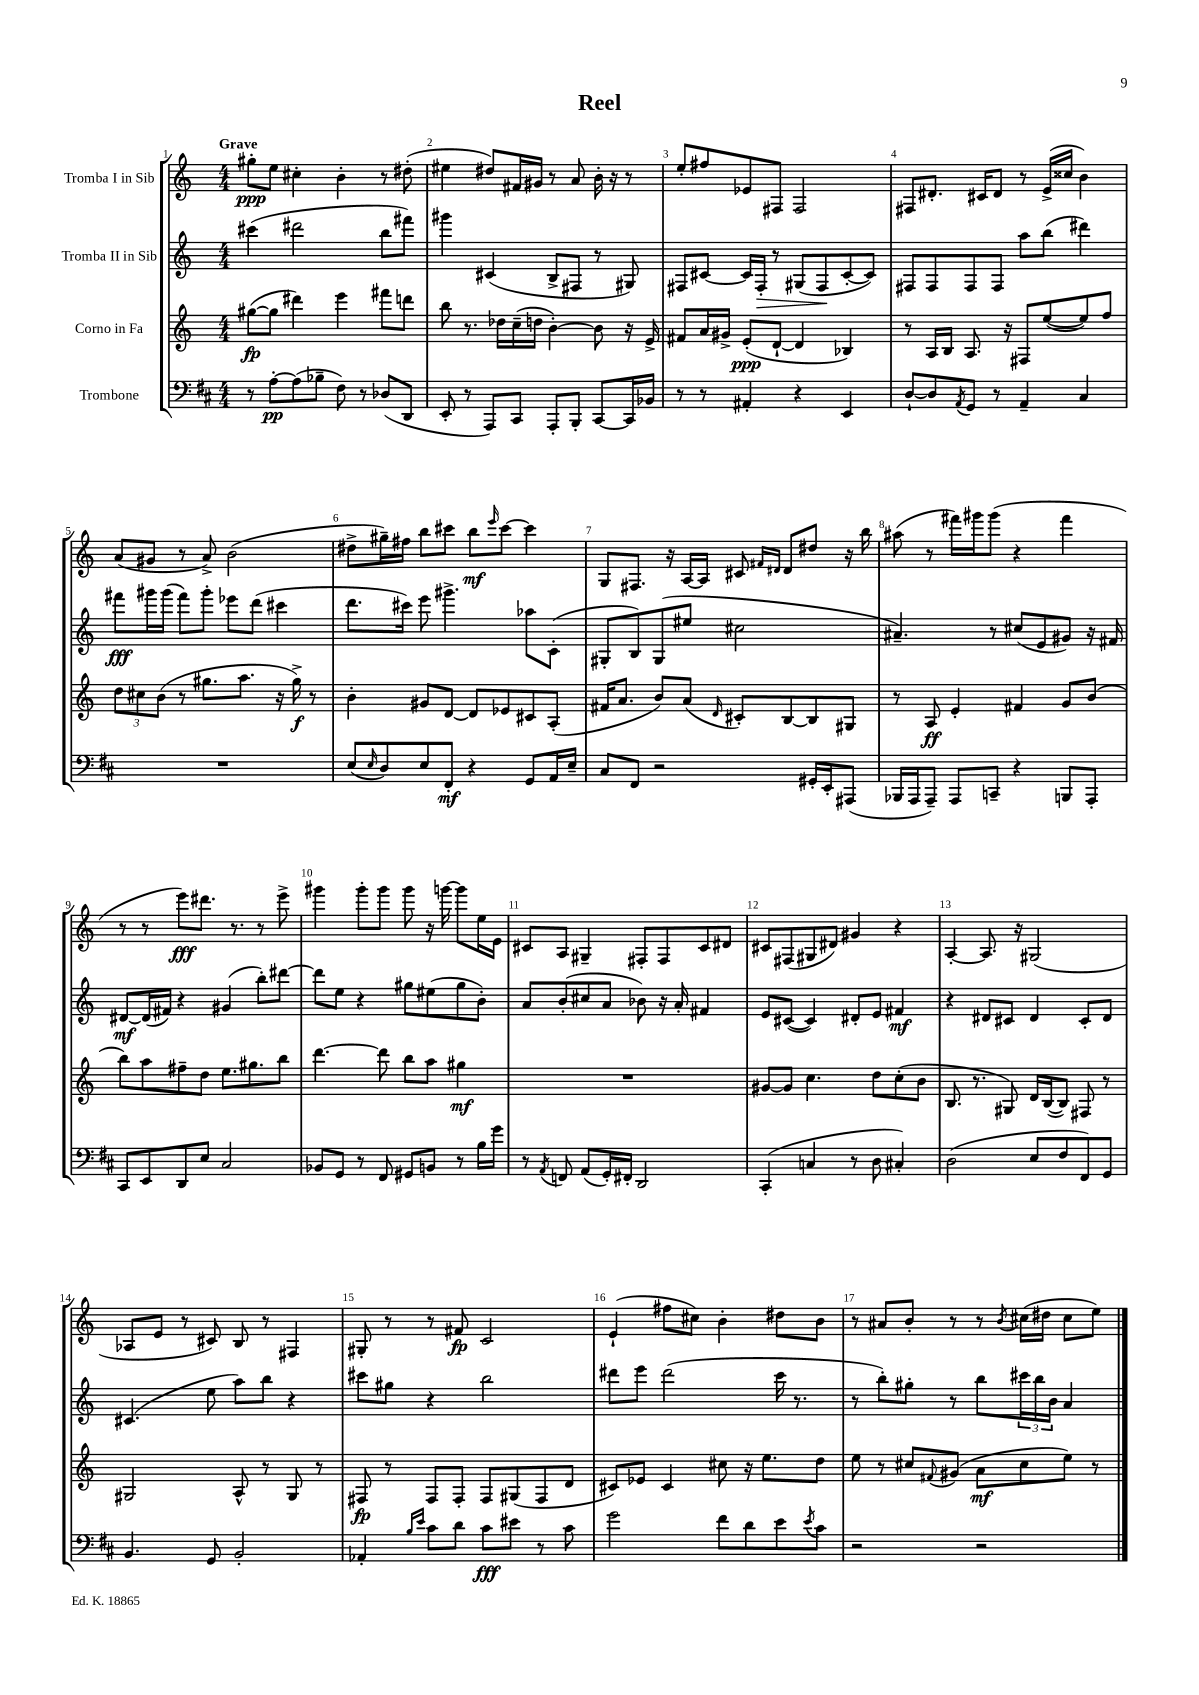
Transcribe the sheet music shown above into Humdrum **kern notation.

**kern	**dynam	**kern	**dynam	**kern	**dynam	**kern	**dynam
*part4	*part4	*part3	*part3	*part2	*part2	*part1	*part1
*staff4	*staff4	*staff3	*staff3	*staff2	*staff2	*staff1	*staff1
*I"Trombone	*	*I"Corno in Fa	*	*I"Tromba II in Sib	*	*I"Tromba I in Sib	*
*clefF4	*	*clefG2	*	*clefG2	*	*clefG2	*
*k[f#c#]	*	*k[]	*	*k[]	*	*k[]	*
*M4/4	*	*M4/4	*	*M4/4	*	*M4/4	*
=1	=1	=1	=1	=1	=1	=1	=1
!	!	!	!	!	!	!LO:TX:a:B:t=Grave	!
8r	.	([8gg#X\L	fp	(4ccc#X\	.	8gg#X'\L	ppp
[8A'\L	pp	8gg#\J]	.	.	.	8ee\J	.
(8A\]	.	4ddd#X\)	.	2ddd#X\	.	4cc#X'\	.
8B-X~\J	.	.	.	.	.	.	.
8F#\)	.	4eee\	.	.	.	4b'\	.
8r	.	.	.	.	.	.	.
(8D-X/L	.	8fff#X\L	.	8bb\L	.	8r	.
8DD/J	.	8dddn\J	.	8fff#X\J)	.	(8dd#X'\	.
=2	=2	=2	=2	=2	=2	=2	=2
8EE'/	.	8bb\	.	4ggg#X\	.	4ee#X\	.
8r	.	8.r	.	.	.	.	.
8AAA/L)	.	.	.	(4c#X/	.	8dd#X/L)	.
.	.	16dd-X\LL	.	.	.	.	.
8CC#/J	.	(16cc~\	.	.	.	16f#X/L	.
.	.	16ddn\JJ	.	.	.	16g#X/JJ	.
8AAA'/L	.	[4b'\)	.	8B^/L	.	8r	.
8BBB'/J	.	.	.	8F#X/J	.	8a/	.
[8CC#/L	.	8b\]	.	8r	.	16b'\	.
.	.	.	.	.	.	16r	.
16CC#/L]	.	16r	.	8G#X/)	.	8r	.
16BB-X/JJ	.	16e^/	.	.	.	.	.
=3	=3	=3	=3	=3	=3	=3	=3
8r	.	8f#X/L	.	8F#X/L	.	8ee'/L	.
8r	.	16a/L	.	[8c#X/J	.	8ff#X/	.
.	.	16g#X^/JJ	.	.	.	.	.
4AA#X'/	.	(8e'/L	ppp	16c#/LL]	.	8e-X/	.
!	!	!	!	!	!LO:HP:b	!	!
.	.	.	.	16F#'/JJ	>	.	.
.	.	[8d`/J	.	8r	.	8F#X/J	.
4r	.	4d/]	.	(8G#X/L	.	2F#/	.
.	.	.	.	8F#/	.	.	.
4EE/	.	4B-X/)	.	[8c#'/	]	.	.
.	.	.	.	8c#/J])	.	.	.
=4	=4	=4	=4	=4	=4	=4	=4
[8D`/L	.	8r	.	8F#X/L	.	8F#X/L	.
8D/]	.	16A/LL	.	8F#/	.	8.d#X'/J	.
.	.	16B/JJ	.	.	.	.	.
8qAA/	.	.	.	.	.	.	.
8GG/J	.	8.A/	.	8F#/	.	.	.
.	.	.	.	.	.	16c#X/KL	.
8r	.	.	.	8F#/J	.	8d#/J	.
.	.	16r	.	.	.	.	.
4AA~/	.	8F#X/L	.	8aa\L	.	8r	.
.	.	([8ee/	.	(8bb\J	.	(16e^/LL	.
.	.	.	.	.	.	16cc##X/JJ	.
4C#/	.	8ee/])	.	4ddd#X\)	.	4b\)	.
.	.	8ff/J	.	.	.	.	.
!!LO:LB:g=z
=5	=5	=5	=5	=5	=5	=5	=5
1r	.	12dd\L	.	8fff#X\L	fff	(8a/L	.
.	.	12cc#X\	.	.	.	.	.
.	.	.	.	16ggg#X\L	.	8g#X/J	.
.	.	(12b\J	.	.	.	.	.
.	.	.	.	(16ggg#\JJ	.	.	.
.	.	8r	.	8fff#\L)	.	8r	.
.	.	8.gg#X\L	.	8ggg#'\J	.	8a^/)	.
.	.	.	.	8eee-X\L	.	(2b\	.
.	.	8.aa\J	.	.	.	.	.
.	.	.	.	(8ddd\J	.	.	.
.	.	16r	.	4ccc#X\	.	.	.
.	.	16gg#^\)	f	.	.	.	.
.	.	8r	.	.	.	.	.
=6	=6	=6	=6	=6	=6	=6	=6
(8E/L	.	4b'\	.	8.ddd\L	.	8dd#X^\L	.
16qqE/	.	.	.	.	.	.	.
8D/)	.	.	.	.	.	16gg#X~\L)	.
.	.	.	.	16ccc#X\Jk)	.	16ff#X\JJ	.
8E/	.	8g#X/L	.	8eee\	.	8bb\L	.
8FF#'/J	mf	[8d/J	.	4.ggg#X^\	.	8ccc#X\J	.
4r	.	8d/L]	.	.	.	8bb\L	mf
.	.	.	.	.	.	16qqeee/	.
.	.	8e-X/	.	.	.	[8ccc#\J	.
8GG/L	.	8c#X/	.	8aa-X\L	.	4ccc#\]	.
16AA/L	.	(8A'/J	.	(8c'\J	.	.	.
16E~/JJ	.	.	.	.	.	.	.
=7	=7	=7	=7	=7	=7	=7	=7
8C#/L	.	16f#X/KL	.	8G#X'/L	.	8G/L	.
.	.	8.a/J	.	.	.	.	.
8FF#/J	.	.	.	8B/)	.	8.F#X/J	.
2r	.	8b/L)	.	(8G#/	.	.	.
.	.	.	.	.	.	16r	.
.	.	(8a/J	.	8ee#X/J	.	[16A/LL	.
.	.	.	.	.	.	16A/JJ]	.
.	.	16qqd/	.	.	.	.	.
.	.	8c#X'/L)	.	2cc#X\	.	8c#X/	.
.	.	.	.	.	.	16qqf#X/LL	.
.	.	.	.	.	.	16qqd#X/JJ	.
.	.	[8B/	.	.	.	8d#/L	.
16GG#X'/LL	.	8B/]	.	.	.	8dd#X/J	.
16EE'/J	.	.	.	.	.	.	.
(8AAA#X/J	.	8G#X/J	.	.	.	16r	.
.	.	.	.	.	.	16bb\	.
=8	=8	=8	=8	=8	=8	=8	=8
16BBB-X/LL	.	8r	.	4.a#X~/)	.	(8aa#X\	.
16AAA/J	.	.	.	.	.	.	.
8AAA~/J)	.	8A/	ff	.	.	8r	.
8AAA/L	.	4e'/	.	.	.	16fff#X\LL)	.
.	.	.	.	.	.	16ggg#X\J	.
8CCn~/J	.	.	.	8r	.	(8ggg#\J	.
4r	.	4f#X/	.	(8cc#X/L	.	4r	.
.	.	.	.	8e/	.	.	.
8BBBn/L	.	8g/L	.	8g#X/J)	.	4fff#\	.
8AAA'/J	.	(8b/J	.	16r	.	.	.
.	.	.	.	16f#X/	.	.	.
!!LO:LB:g=z
=9	=9	=9	=9	=9	=9	=9	=9
8CC#/L	.	8bb\L)	.	[8d#X/L	mf	8r	.
8EE/	.	8aa\	.	(16d#/L]	.	8r	.
.	.	.	.	16f#X/JJ)	.	.	.
8DD/	.	8ff#X~\	.	4r	.	8eee\L)	fff
8E/J	.	8dd\J	.	.	.	8.ddd#X\J	.
2C#/	.	8.ee\L	.	(4g#X/	.	.	.
.	.	.	.	.	.	8.r	.
.	.	8.gg#X\	.	.	.	.	.
.	.	.	.	8bb'\L)	.	8r	.
.	.	8bb\J	.	[8ddd#X\J	.	8eee^\	.
=10	=10	=10	=10	=10	=10	=10	=10
8BB-X/L	.	[4.ddd\	.	8ddd#\L]	.	4ggg#X\	.
8GG/J	.	.	.	8ee\J	.	.	.
8r	.	.	.	4r	.	8ggg#'\L	.
8FF#/	.	8ddd\]	.	.	.	8ggg#\J	.
8GG#X/L	.	8bb\L	.	8gg#X\L	.	8ggg#\	.
8BBn/J	.	8aa\J	.	(8ee#X\	.	16r	.
.	.	.	.	.	.	[16gggn\	.
8r	.	4gg#X\	mf	8gg#\	.	8ggg\L]	.
16B\LL	.	.	.	8b'\J)	.	16ee\L	.
16g\JJ	.	.	.	.	.	16e\JJ	.
=11	=11	=11	=11	=11	=11	=11	=11
8r	.	1r	.	8a/L	.	8c#X/L	.
8qAA/	.	.	.	.	.	.	.
8FFn/	.	.	.	(8b'/	.	8A/J	.
(8AA/L	.	.	.	8cc#X/	.	4G#X~/	.
16GG'/L)	.	.	.	8a/J	.	.	.
16FF#X'/JJ	.	.	.	.	.	.	.
2DD/	.	.	.	8b-X\)	.	8F#X'/L	.
.	.	.	.	16r	.	8F#/	.
.	.	.	.	16a'/	.	.	.
.	.	.	.	4f#X/	.	8c#/	.
.	.	.	.	.	.	8d#X/J	.
=12	=12	=12	=12	=12	=12	=12	=12
(4CC#'/	.	[8g#X/L	.	8e/L	.	8c#X/L	.
.	.	8g#/J]	.	([8c#X/J	.	(8F#X/	.
4Cn/	.	4.cc\	.	4c#/])	.	8G#X/	.
.	.	.	.	.	.	8d#X/J)	.
8r	.	.	.	8d#X'/L	.	4g#X/	.
8D\	.	8dd\L	.	8e/J	.	.	.
4C#X'/)	.	(8cc'\	.	4f#X/	mf	4r	.
.	.	8b\J	.	.	.	.	.
=13	=13	=13	=13	=13	=13	=13	=13
(2D\	.	8.B/	.	4r	.	[4A'/	.
.	.	8.r	.	.	.	.	.
.	.	.	.	8d#X/L	.	8.A/]	.
.	.	8G#X/)	.	8c#X/J	.	.	.
.	.	.	.	.	.	16r	.
8E/L	.	16d/LL	.	4d#/	.	(2G#X/	.
.	.	([16B/J	.	.	.	.	.
8F#/	.	8B/J])	.	.	.	.	.
8FF#/)	.	8F#X/	.	8c#'/L	.	.	.
8GG/J	.	8r	.	8d#/J	.	.	.
!!LO:LB:g=z
=14	=14	=14	=14	=14	=14	=14	=14
4.BB/	.	2G#X/	.	(4.c#X/	.	8A-X/L	.
.	.	.	.	.	.	8e/J	.
.	.	.	.	.	.	8r	.
8GG/	.	.	.	8ee\	.	8c#X/)	.
2BB'/	.	8A^^/	.	8aa\L)	.	8B/	.
.	.	8r	.	8bb\J	.	8r	.
.	.	8G#/	.	4r	.	4F#X/	.
.	.	8r	.	.	.	.	.
=15	=15	=15	=15	=15	=15	=15	=15
4AA-X'/	.	8F#X/	fp	8ccc#X\L	.	8G#X'/	.
.	.	8r	.	8gg#X\J	.	8r	.
16qqB/LL	.	.	.	.	.	.	.
16qqe/JJ	.	.	.	.	.	.	.
8c#\L	.	8F#/L	.	4r	.	8r	.
8d\J	.	8F#'/J	.	.	.	8f#X/	fp
8c#\L	fff	8F#/L	.	2bb\	.	2c/	.
8e#X\J	.	(8G#X/	.	.	.	.	.
8r	.	8F#/	.	.	.	.	.
8c#\	.	8d/J	.	.	.	.	.
=16	=16	=16	=16	=16	=16	=16	=16
2g\	.	8c#X/L)	.	8ddd#X\L	.	(4e`/	.
.	.	8e-X/J	.	8eee\J	.	.	.
.	.	4c#/	.	(2ddd#\	.	8ff#X\L	.
.	.	.	.	.	.	8cc#X\J)	.
8f#\L	.	8cc#X\	.	.	.	4b'\	.
8d\	.	16r	.	.	.	.	.
.	.	8.ee\L	.	.	.	.	.
8e\	.	.	.	16ccc\	.	8dd#X\L	.
.	.	.	.	8.r	.	.	.
8qe/	.	.	.	.	.	.	.
8c#\J	.	8dd\J	.	.	.	8b\J	.
=17	=17	=17	=17	=17	=17	=17	=17
2r	.	8ee\	.	8r	.	8r	.
.	.	8r	.	8bb'\L)	.	8a#X/L	.
.	.	8cc#X/L	.	8gg#X'\J	.	8b'/J	.
.	.	8qqf#X/	.	.	.	.	.
.	.	(8g#X/J	.	8r	.	8r	.
2r	.	8a\L	mf	8bb\L	.	8r	.
.	.	.	.	.	.	8qb/	.
.	.	8cc#\	.	24ccc#X\L	.	(16cc#X\LL	.
.	.	.	.	24bb\	.	.	.
.	.	.	.	.	.	16dd#X\JJ	.
.	.	.	.	24b\JJ	.	.	.
.	.	8ee\J)	.	4a/	.	8cc#\L	.
.	.	8r	.	.	.	8ee\J)	.
==	==	==	==	==	==	==	==
*-	*-	*-	*-	*-	*-	*-	*-
